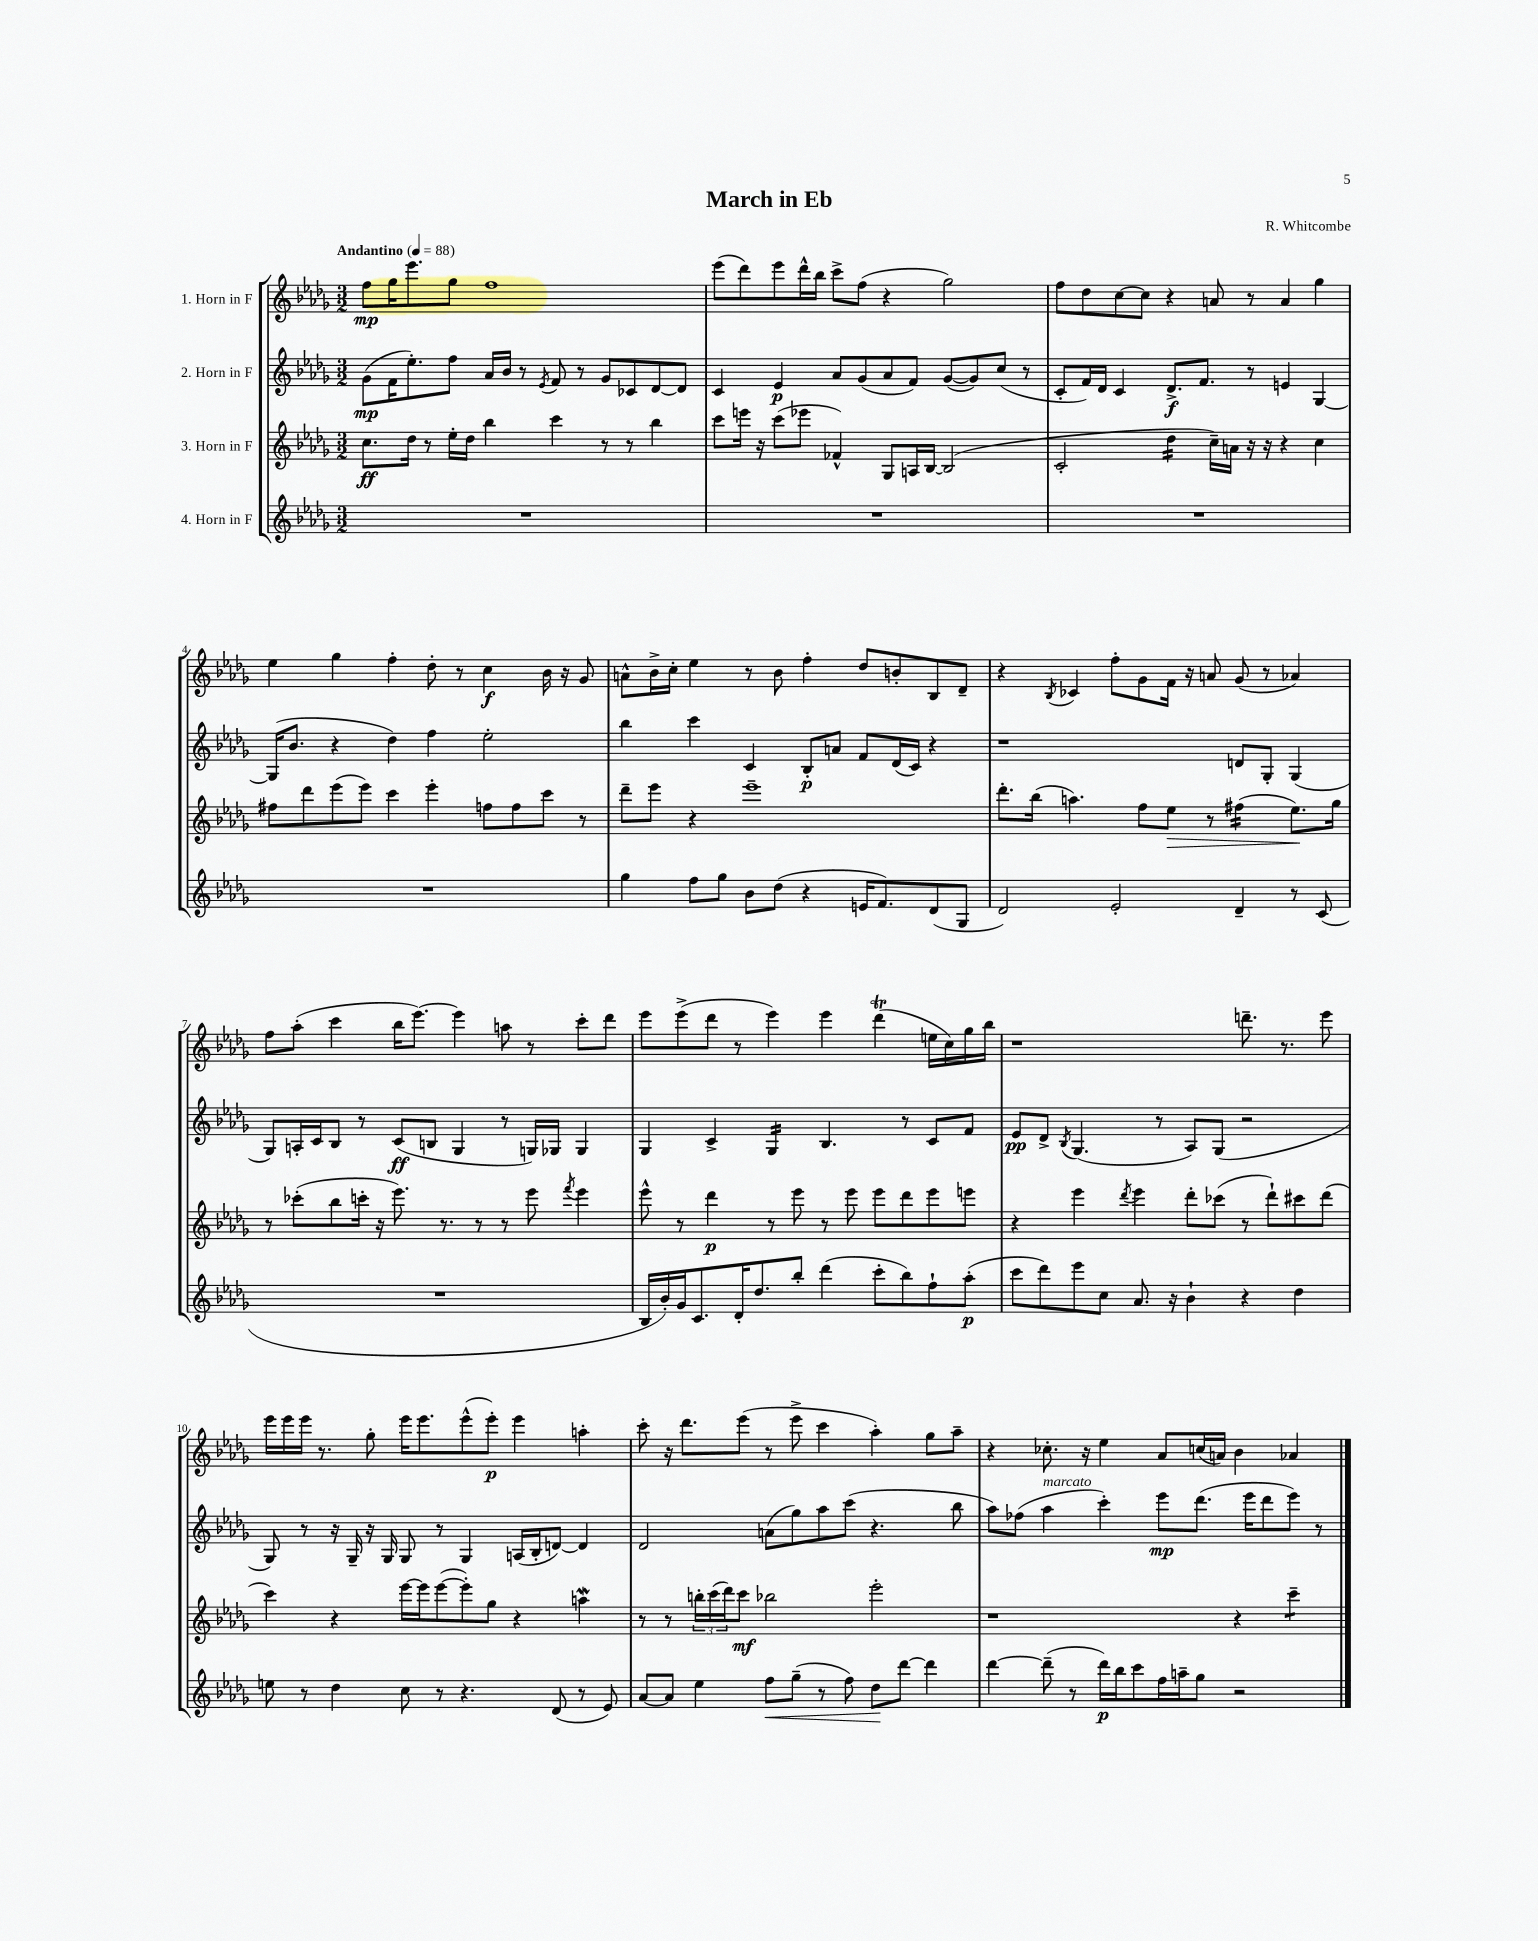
\header { title = "March in Eb" composer = "R. Whitcombe" }
<<
\new StaffGroup <<
\new Staff = "s0" \with { instrumentName = "1. Horn in F" } {
    \clef treble \key des \major \numericTimeSignature \time 3/2 \tempo "Andantino" 4 = 88
    f''8\mp ges''16 ees'''8. ges''8 f''1 |
    ees'''8( des'''8) ees'''8 des'''16-^ bes''16 c'''8-> f''8( r4 ges''2) |
    f''8 des''8 c''8~ c''8 r4 a'8 r8 a'4 ges''4 |
    ees''4 ges''4 f''4-. des''8-. r8 c''4\f bes'16 r16 ges'8 |
    a'8-^ bes'16-> c''16-. ees''4 r8 bes'8 f''4-. des''8 b'8-. bes8 des'8-- |
    r4 \acciaccatura { bes8 } ces'4 f''8-. ges'8 f'16 r16 a'8 ges'8( r8 aes'4) |
    f''8 aes''8-.( c'''4 bes''16 ees'''8.~) ees'''4 a''8 r8 c'''8-. des'''8 |
    ees'''8 ees'''8->( des'''8 r8 ees'''4) ees'''4 des'''4\trill( e''16 c''16) ges''16 bes''16 |
    r1 d'''8.-- r8. ees'''8 |
    ees'''16 ees'''16 ees'''16 r8. ges''8-. ees'''16 ees'''8. ees'''8-^( ees'''8-.\p) ees'''4 a''4-. |
    c'''8-. r16 des'''8. ees'''8( r8 ees'''8-> c'''4 aes''4-.) ges''8 aes''8-- |
    r4 ces''8.-. r16 ees''4 aes'8 c''16( a'16) bes'4 aes'4 \bar "|." |
}
\new Staff = "s1" \with { instrumentName = "2. Horn in F" } {
    \clef treble \key des \major \numericTimeSignature \time 3/2
    ges'8\mp( f'16 ees''8.-.) f''8 aes'16 bes'16 r8 \acciaccatura { ees'8 } f'8 r8 ges'8 ces'8 des'8~ des'8 |
    c'4 ees'4\p aes'8 ges'8( aes'8 f'8) ges'8~( ges'8) c''8( r8 |
    c'8-. f'16) des'16 c'4 des'8.->\f f'8. r8 e'4 ges4~ |
    ges16( bes'8. r4 des''4) f''4 ees''2-. |
    bes''4 c'''4 c'4 bes8-.\p a'8 f'8 des'16( c'16) r4 |
    r1 d'8 ges8-. ges4( |
    ges8) a16-. c'16 bes8 r8 c'8\ff( b8 ges4 r8 g16) ges16 ges4 |
    ges4 c'4-> ges4:16 bes4. r8 c'8 f'8 |
    ees'8\pp des'8-> \acciaccatura { bes8 } ges4.( r8 aes8) ges8( r2 |
    ges8) r8 r16 ges16-- r16 ges16 ges8 r8 ges4 a16( bes16-. d'8~) d'4 |
    des'2 a'8( ges''8) aes''8 c'''8( r4. bes''8 |
    aes''8) fes''8( aes''4^\markup { \italic "marcato" } c'''4-.) ees'''8\mp des'''8.( ees'''16 des'''8 ees'''8) r8 \bar "|." |
}
\new Staff = "s2" \with { instrumentName = "3. Horn in F" } {
    \clef treble \key des \major \numericTimeSignature \time 3/2
    c''8.\ff des''16 r8 ees''16-. des''16 bes''4 c'''4 r8 r8 bes''4 |
    c'''8 e'''16 r16 c'''8( ees'''8 fes'4-^) ges8 a16 bes16~ bes2( |
    c'2-. des''4:16 c''16--) a'16 r16 r16 r4 c''4 |
    fis''8 des'''8 ees'''8( ees'''8) c'''4 ees'''4-. f''8 f''8 c'''8 r8 |
    des'''8-- ees'''8 r4 ees'''1-- |
    des'''8.-. bes''16( a''4.) f''8 ees''8\> r8 fis''4:16( ees''8.\!) ges''16 |
    r8 ces'''8-.( bes''8 c'''16-. r16 ees'''8.) r8. r8 r8 ees'''8 \acciaccatura { f'''8 } ees'''4 |
    ees'''8-^ r8 des'''4\p r8 ees'''8 r8 ees'''8 ees'''8 des'''8 ees'''8 e'''8 |
    r4 ees'''4 \acciaccatura { des'''8 } ees'''4 des'''8-. ces'''8( r8 des'''8-!) cis'''8 des'''8( |
    c'''4) r4 ees'''16~ ees'''16 ees'''8~( ees'''8-.) ges''8 r4 a''4\mordent |
    r8 r8 \tuplet 3/2 { b''16-. c'''16( des'''16) } c'''8\mf bes''2 ees'''2-. |
    r1 r4 c'''4:8-- \bar "|." |
}
\new Staff = "s3" \with { instrumentName = "4. Horn in F" } {
    \clef treble \key des \major \numericTimeSignature \time 3/2
    R1. |
    R1. |
    R1. |
    R1. |
    ges''4 f''8 ges''8 bes'8 des''8( r4 e'16 f'8.) des'8( ges8 |
    des'2) ees'2-. des'4-- r8 c'8( |
    R1. |
    bes16 bes'16-.) ges'16 c'8. des'16-. des''8. bes''8-. des'''4( c'''8-. bes''8) f''8-! aes''8-.\p( |
    c'''8 des'''8) ees'''8 c''8 aes'8. r16 bes'4-! r4 des''4 |
    e''8 r8 des''4 c''8 r8 r4. des'8( r8 ees'8) |
    aes'8~ aes'8 ees''4 f''8\< ges''8--( r8 f''8) des''8\! des'''8~ des'''4 |
    des'''4~ des'''8--( r8 des'''16\p) bes''16 c'''8 f''16 a''16-- ges''8 r2 \bar "|." |
}
>>
>>
